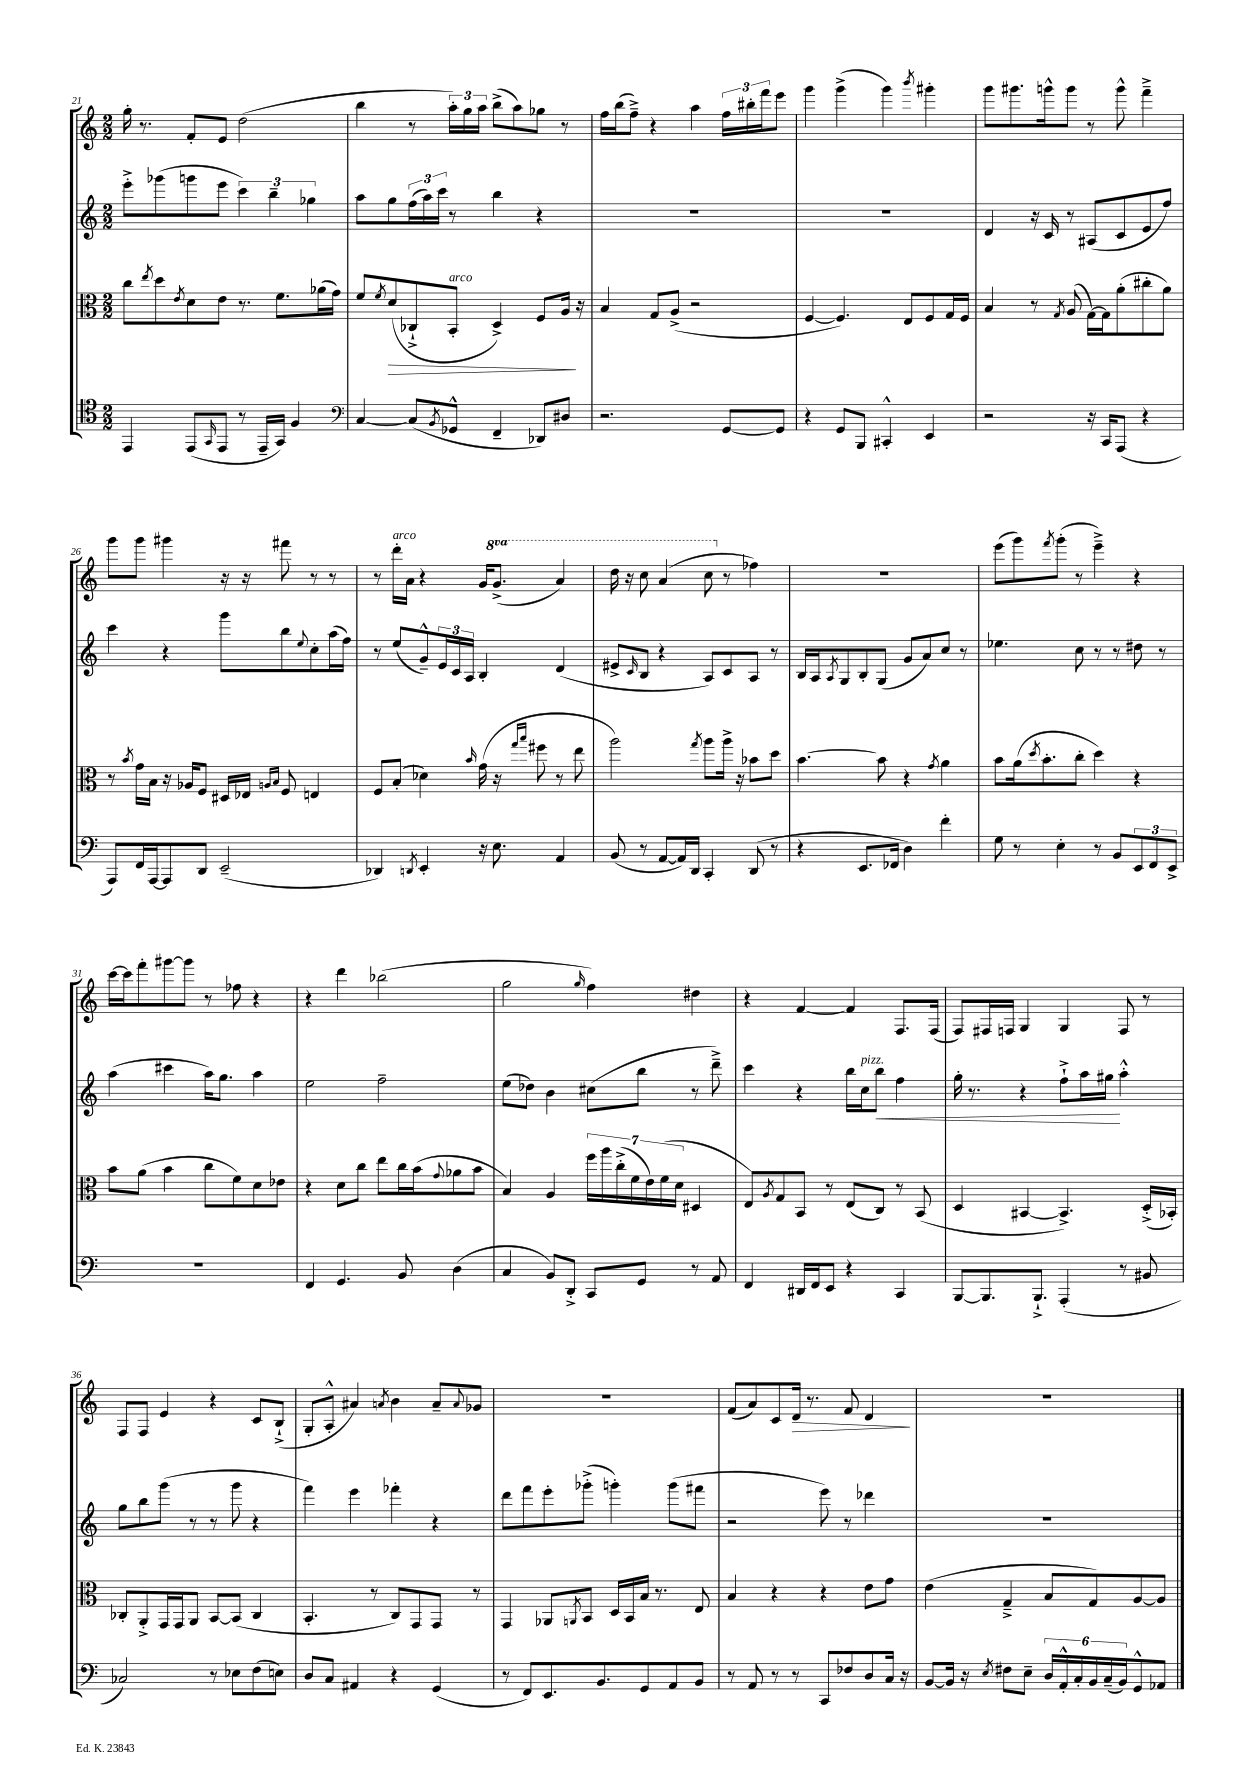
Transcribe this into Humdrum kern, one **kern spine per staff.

**kern	**kern	**kern	**kern
*staff4	*staff3	*staff2	*staff1
*clefC4	*clefC3	*clefG2	*clefG2
*k[]	*k[]	*k[]	*k[]
*M2/2	*M2/2	*M2/2	*M2/2
4EE	8cc	8eee'^	16gg'
.	.	.	8.r
.	8qee	.	.
.	8dd	(8ggg-	.
.	8qe	.	.
(8EE	8d	8ggg	8f'
16qqGG	.	.	.
8EE	8e	8eee	8e
8r	8.r	6ccc)	(2dd
16EE~	.	.	.
.	.	6bb~	.
16GG)	8.f	.	.
4F	.	.	.
.	.	6gg-	.
.	(16a-	.	.
.	16g)	.	.
=	=	=	=
*clefF4	*	*	*
[4C	8f	8aa	4bb
.	8qf	.	.
.	(8d	8gg	.
(8C]	8C-`^	(24ff	8r
.	.	24aa)	.
.	.	24ccc	.
8qBB	.	.	.
8GG-^^	8BB'	8r	24aa')
.	.	.	24gg
.	.	.	24aa
4FF~	4D^)	4bb	(8bb^
.	.	.	8aa)
8DD-)	8F	4r	8gg-
8D#	16A	.	8r
.	16r	.	.
=	=	=	=
2.r	4B	1r	16ff
.	.	.	(16bb
.	.	.	8ff~^)
.	8G	.	4r
.	(8A^	.	.
.	2r	.	4aa
[8GG	.	.	24ff
.	.	.	24bb#'
.	.	.	24fff
8GG]	.	.	8eee
=	=	=	=
4r	[4F	1r	4ggg
8GG	4.F])	.	(4ggg^
8BBB	.	.	.
4CC#'^^	.	.	4ggg)
.	8E	.	.
.	.	.	8qbbb
4EE	8F	.	4ggg#'
.	16G	.	.
.	16F	.	.
=	=	=	=
2r	4B	4d	8ggg
.	.	.	8.ggg#
.	8r	16r	.
.	.	16c	16ggg^^
.	8qG	.	.
.	(8A	8r	8ggg
16r	[16G)	(8A#	8r
16CC	16G]	.	.
(8AAA	(8a'	8c	8ggg^^
4r	8cc#'	8e	4fff~^
.	8a)	8ff)	.
=	=	=	=
8AAA)	8r	4ccc	8ggg
.	8qb	.	.
16FF	16g	.	8ggg
[16AAA	16B	.	.
8AAA]	16r	4r	4ggg#
.	16A-	.	.
8DD	8F	.	.
(2EE~	16D#	8ggg	16r
.	16E-	.	16r
.	16qqA	.	.
.	16qqB	.	.
.	8F	8bb	8fff#
.	.	8qqee	.
.	4E	8cc'	8r
.	.	(16aa	8r
.	.	16ff)	.
=	=	=	=
4DD-)	8F	8r	8r
.	(8B'	(8ee	16ddd'
.	.	.	16a
8qDD	.	.	.
4EE'	4d-)	8g~^^)	4r
.	.	24e	.
.	.	24c	.
.	.	24A	.
.	16qqb	.	.
16r	(16g	4B'	16g
8.E	16r	.	(8.gg^
.	16qqgg	.	.
.	16qqbb	.	.
.	8ff#	.	.
4AA	8r	(4d	4aa)
.	8ee	.	.
=	=	=	=
(8BB	2aa)	8e#^	16ddd
.	.	.	16r
.	.	16qqc	.
8r	.	8B	8ccc
[8AA	.	4r	(4aa
16AA])	.	.	.
16DD	.	.	.
.	8qgg	.	.
4CC'	8aa	8A)	8ccc
.	16aa^	8c	8r
.	16r	.	.
(8DD	8b-	8A	4ff-)
8r	8dd	8r	.
=	=	=	=
4r	[4.b	16B	1r
.	.	16A	.
.	.	8qA	.
.	.	8G	.
8.EE	.	8B'	.
.	8b]	(8G	.
16FF-	.	.	.
4D)	4r	8g	.
.	.	8a)	.
.	8qg	.	.
4f'	4a	8cc	.
.	.	8r	.
=	=	=	=
8G	8b	4.ee-	(8eee
8r	(16a	.	8ggg)
.	8qdd	.	.
.	8.b'	.	.
.	.	.	8qfff
4E'	.	.	(8ggg'
.	8cc'	8cc	8r
8r	4dd)	8r	4eee~^)
8BB	.	8r	.
12EE	4r	8dd#	4r
12FF	.	.	.
.	.	8r	.
12EE^	.	.	.
=	=	=	=
1r	8b	(4aa	[16ccc
.	.	.	16ccc]
.	(8a	.	8fff'
.	4b	4ccc#	[8ggg#
.	.	.	8ggg#]
.	8cc	16aa)	8r
.	.	8.gg	.
.	8f)	.	8ff-
.	8d	4aa	4r
.	8e-	.	.
=	=	=	=
4FF	4r	2ee	4r
4.GG	8d	.	4ddd
.	8cc	.	.
.	8ee	2ff~	(2bb-
8BB	16cc	.	.
.	(16b	.	.
.	8qqg	.	.
(4D	8a-	.	.
.	8b	.	.
=	=	=	=
4C	4B)	(8ee	2gg
.	.	8dd-)	.
8BB)	4A	4b	.
8DD'^	.	.	.
.	.	.	16qqgg
8CC	28ff	(8cc#	4ff)
.	28aa	.	.
.	(28cc'^	.	.
.	28f	.	.
8GG	.	8bb	.
.	28e)	.	.
.	(28f	.	.
.	28d	.	.
8r	4D#	8r	4dd#
8AA	.	8ddd~^)	.
=	=	=	=
4FF	8E)	4ccc	4r
.	8qA	.	.
.	8G	.	.
16DD#	8BB	4r	[4f
16FF	.	.	.
8EE	8r	.	.
4r	(8E	16bb	4f]
.	.	16cc	.
.	8C)	8bb	.
4CC	8r	4ff	8.F
.	(8BB	.	.
.	.	.	(16F
=	=	=	=
[8BBB	4D	16gg'	8F)
.	.	8.r	.
8.BBB]	.	.	16F#
.	.	.	16F
.	[4BB#	4r	4G
8.BBB`^	.	.	.
(4AAA'	4.BB#^])	8ff`^	4G
.	.	16aa	.
.	.	16gg#	.
8r	.	4aa'^^	8F
8BB#	(16D'^	.	8r
.	16BB-')	.	.
=	=	=	=
2C-)	8C-'	8gg	8F
.	8AA'^	8bb	8F
.	16GG	(8ggg	4e
.	16GG	.	.
.	8AA	8r	.
8r	[8BB	8r	4r
8E-	(8BB]	8ggg	.
(8F	4C-	4r	8c
8E)	.	.	(8B`^
=	=	=	=
8D	4.BB'	4fff)	8G'
8C	.	.	8A'^^
4AA#	.	4eee	4a#)
.	8r	.	.
.	.	.	8qa
4r	8C)	4fff-'	4b
.	8GG	.	.
(4GG	8GG	4r	8a~
.	.	.	8qqa
.	8r	.	8g-
=	=	=	=
8r	4GG	8ddd	1r
8FF)	.	8fff	.
8.EE	8AA-	8eee'	.
.	8qAA	.	.
.	8BB	(8ggg-'^	.
8.BB	.	.	.
.	16D	4ggg')	.
.	16BB	.	.
8GG	16B	.	.
.	8.r	.	.
8AA	.	(8ggg	.
8BB	8E	8fff#	.
=	=	=	=
8r	4B	2r	(8f
8AA	.	.	8a)
8r	4r	.	8c
8r	.	.	16d
.	.	.	8.r
8CC	4r	8eee)	.
8F-	.	8r	8f
8D	8e	4ddd-	4d
16C	8g	.	.
16r	.	.	.
=	=	=	=
[8BB	(4e	1r	1r
16BB]	.	.	.
16r	.	.	.
8qE	.	.	.
8F#	4G~^	.	.
8E~	.	.	.
24D	8B	.	.
24AA'^^	.	.	.
24C'	.	.	.
24BB	8G)	.	.
(24C~	.	.	.
24BB)	.	.	.
8GG^^	[8A	.	.
8AA-	8A]	.	.
==	==	==	==
*-	*-	*-	*-
